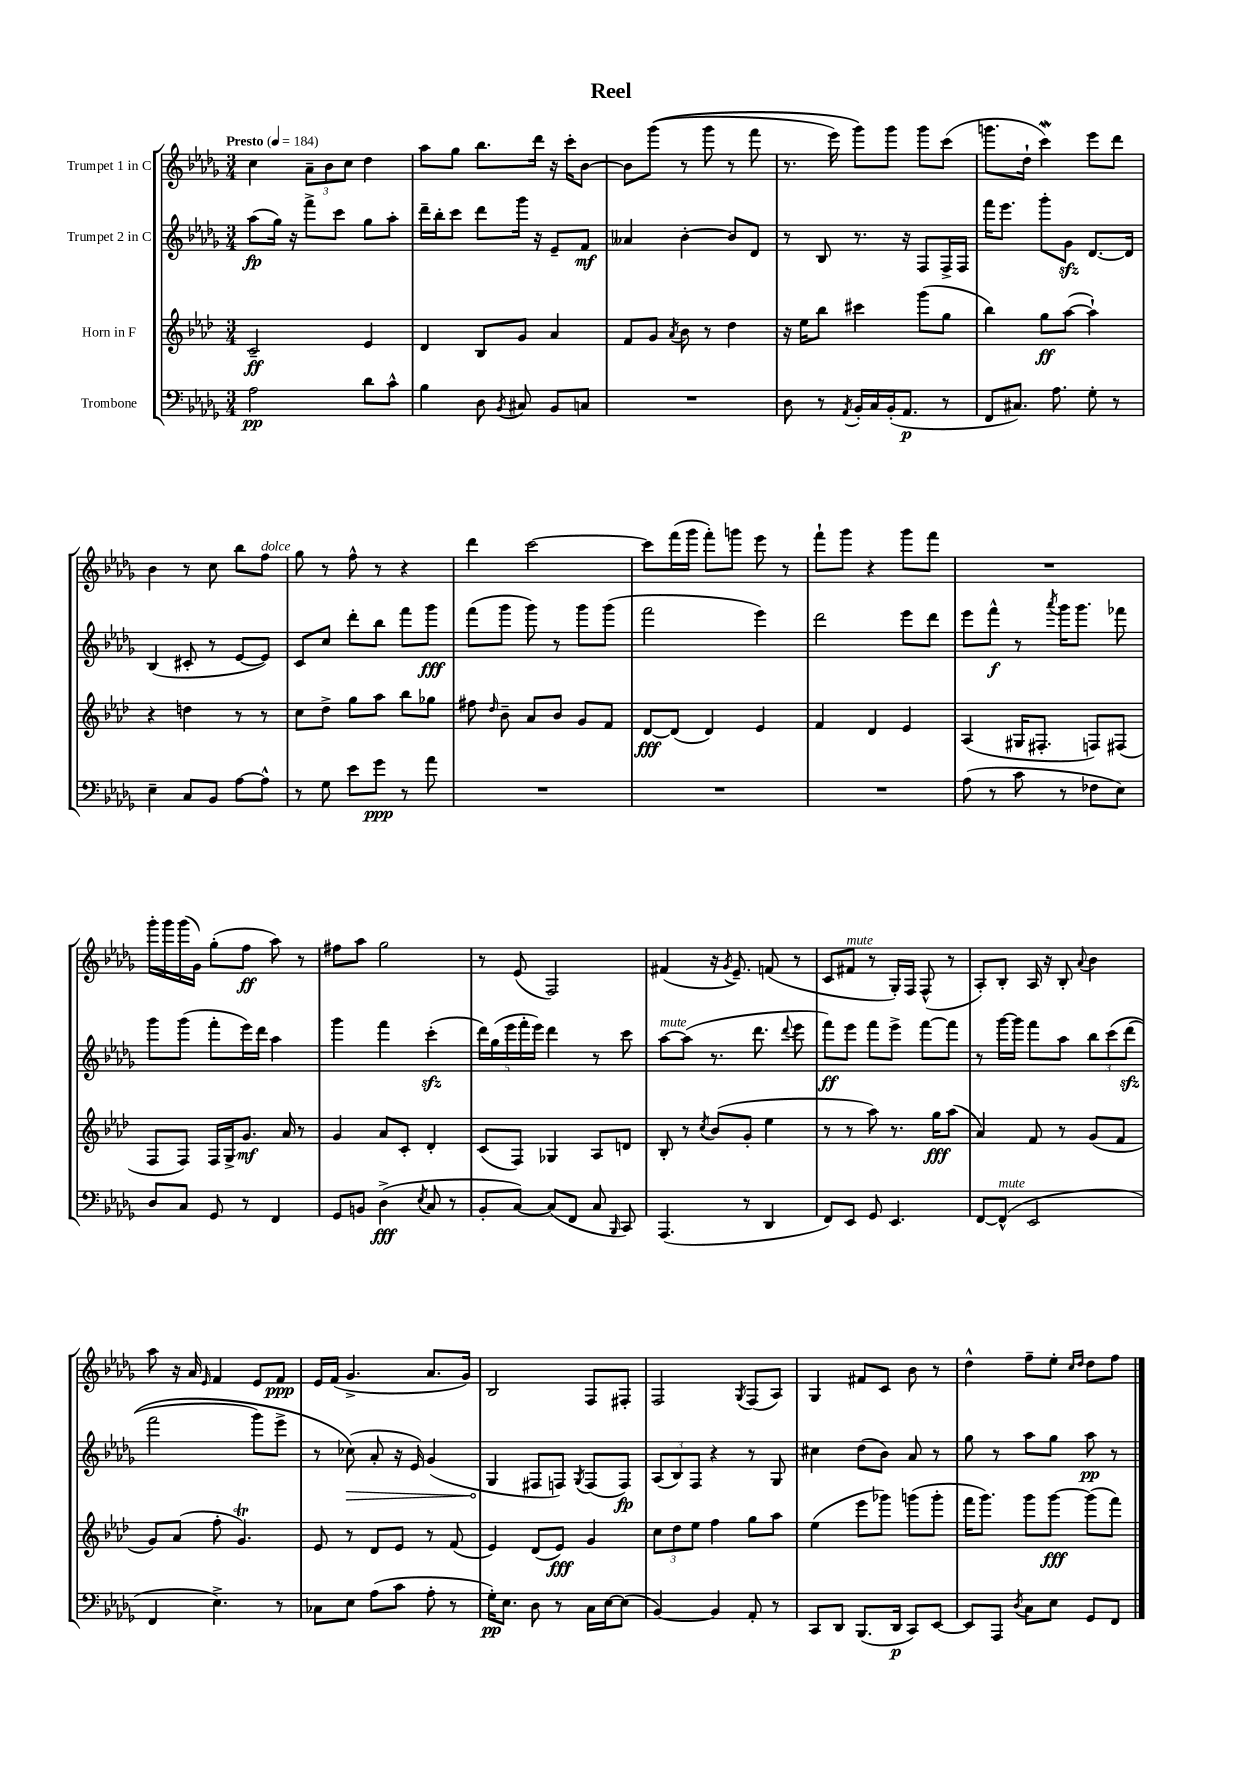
\header { title = "Reel" }
<<
\new StaffGroup <<
\new Staff = "s0" \with { instrumentName = "Trumpet 1 in C" } {
    \clef treble \key des \major \numericTimeSignature \time 3/4 \tempo "Presto" 4 = 184
    \autoBeamOff c''4 \tuplet 3/2 { aes'8[-- bes'8 c''8] } des''4 |
    aes''8[ ges''8] bes''8.[ des'''16] r16 c'''16[-. bes'8]~ |
    bes'8[ ges'''8](\( r8 ges'''8 r8 f'''8 |
    r8. ees'''16) ges'''8[\) ges'''8] ges'''8[ c'''8]( |
    g'''8.[ des''16]-! c'''4\mordent) ees'''8[ des'''8] |
    bes'4 r8 c''8 bes''8[ f''8]^\markup { \italic "dolce" } |
    ges''8 r8 f''8-^ r8 r4 |
    des'''4 c'''2~ |
    c'''8[ f'''16( ges'''16] f'''8[-.) g'''8] ees'''8 r8 |
    f'''8[-! ges'''8] r4 ges'''8[ f'''8] |
    R2. |
    ges'''16[-. ges'''16 ges'''16( ges'16]) ges''8[-.( f''8]\ff aes''8) r8 |
    fis''8[ aes''8] ges''2 |
    r8 ees'8( f2) |
    fis'4( r16 \acciaccatura { ges'8 } ees'8.--) f'8( r8 |
    c'8[ fis'8]^\markup { \italic "mute" } r8 ges16[-.) f16] f8-^( r8 |
    aes8[-.) bes8]-. aes16 r16 bes8-. \appoggiatura { aes'8 } bes'4 |
    aes''8 r16 aes'16 \grace { ees'16 } f'4 ees'8[ f'8]\ppp |
    ees'16[ f'16]( ges'4.-> aes'8.[ ges'16]) |
    bes2 f8[ fis8]-. |
    f2 \acciaccatura { ges8 } f8[( aes8]) |
    ges4 fis'8[ c'8] bes'8 r8 |
    des''4-^ f''8[-- ees''8]-. \grace { c''16[ des''16] } des''8[ f''8] \bar "|." |
}
\new Staff = "s1" \with { instrumentName = "Trumpet 2 in C" } {
    \clef treble \key des \major \numericTimeSignature \time 3/4
    \autoBeamOff aes''8[\fp( ges''16]) r16 f'''8[-> c'''8] ges''8[ aes''8]-. |
    des'''16[-- bes''16-. c'''8] des'''8[ ges'''16] r16 ees'8[-- f'8]\mf |
    aeses'4 bes'4~-. bes'8[ des'8] |
    r8 bes8 r8. r16 f8[ f16-> f16] |
    f'''16[ ees'''8.] ges'''8[-. ges'8]\sfz des'8.[~ des'16] |
    bes4( cis'8-. r8 ees'8[~ ees'8]) |
    c'8[ c''8] des'''8[-. bes''8] f'''8[ ges'''8]\fff |
    f'''8[( ges'''8] ges'''8) r8 ges'''8[ ges'''8]( |
    f'''2 ees'''4) |
    des'''2 ees'''8[ des'''8] |
    ees'''8[ f'''8]-^\f r8 \acciaccatura { aes'''8 } ges'''16[ ges'''8.] fes'''8 |
    ges'''8[ ges'''8]( f'''8[-. ees'''16) des'''16] aes''4 |
    ges'''4 f'''4 c'''4-.\sfz( |
    \tuplet 5/4 { des'''16[) ges''16( ees'''16 f'''16-. ees'''16]) } des'''4 r8 c'''8 |
    aes''8[~^\markup { \italic "mute" } aes''8]( r8. des'''8. \appoggiatura { des'''8 } ees'''8 |
    f'''8[\ff) ees'''8] f'''8[ ees'''8]-> f'''8[~ f'''8] |
    r8 ges'''16[~ ges'''16] f'''8[ aes''8] \tuplet 3/2 { bes''8[ c'''8\( des'''8]\sfz( } |
    f'''2 ges'''8[) ees'''8]-> |
    r8 \once \override Hairpin.circled-tip = ##t ces''8\>(\) aes'8-. r16 ees'16) ges'4( |
    ges4\! fis8[ f8]) \acciaccatura { ges8 } f8[( f8]\fp) |
    \tuplet 3/2 { aes8[( bes8) f8] } r4 r8 ges8 |
    cis''4 des''8[( bes'8]) aes'8 r8 |
    ges''8 r8 aes''8[ ges''8] aes''8\pp r8 \bar "|." |
}
\new Staff = "s2" \with { instrumentName = "Horn in F" } {
    \clef treble \key aes \major \numericTimeSignature \time 3/4
    \autoBeamOff c'2--\ff ees'4 |
    des'4 bes8[ g'8] aes'4 |
    f'8[ g'8] \acciaccatura { aes'8 } bes'8 r8 des''4 |
    r16 ees''16[ bes''8] cis'''4 g'''8[( g''8] |
    bes''4) g''8[\ff aes''8]~( aes''4-!) |
    r4 d''4 r8 r8 |
    c''8[ des''8]-> g''8[ aes''8] bes''8[ ges''8] |
    fis''8 \grace { des''16 } bes'8-- aes'8[ bes'8] g'8[ f'8] |
    des'8[~\fff des'8]( des'4) ees'4 |
    f'4 des'4 ees'4 |
    aes4( gis16[ fis8.]-. f8[) fis8]( |
    f8[ f8]) f16[ g16-> g'8.]\mf aes'16 r8 |
    g'4 aes'8[ c'8]-. des'4-. |
    c'8[( f8]) ges4 aes8[ d'8] |
    bes8-. r8 \acciaccatura { c''8 } bes'8[( g'8]-. ees''4 |
    r8 r8 aes''8) r8. g''16[\fff aes''8]( |
    aes'4) f'8 r8 g'8[( f'8] |
    g'8[) aes'8]( f''8-. g'4.\trill) |
    ees'8 r8 des'8[ ees'8] r8 f'8( |
    ees'4) des'8[( ees'8]\fff) g'4 |
    \tuplet 3/2 { c''8[ des''8 ees''8] } f''4 g''8[ aes''8] |
    ees''4( ees'''8[ ges'''8]) g'''8[( g'''8]-. |
    f'''16[ g'''8.]) g'''8[ g'''8]~\fff g'''8[( f'''8]) \bar "|." |
}
\new Staff = "s3" \with { instrumentName = "Trombone" } {
    \clef bass \key des \major \numericTimeSignature \time 3/4
    \autoBeamOff aes2\pp des'8[ c'8]-^ |
    bes4 des8 \acciaccatura { bes,8 } cis8 bes,8[ c8] |
    R2. |
    des8 r8 \acciaccatura { aes,8 } bes,16[-. c16 bes,16-.( aes,8.]\p r8 |
    f,8[ cis8.]) aes8. ges8-. r8 |
    ees4-- c8[ bes,8] aes8[~ aes8]-^ |
    r8 ges8 ees'8[ ges'8]\ppp r8 aes'8 |
    R2. |
    R2. |
    R2. |
    aes8( r8 c'8 r8 fes8[ ees8]) |
    des8[ c8] ges,8 r8 f,4 |
    ges,8[ b,8] des4->\fff( \acciaccatura { ees8 } c8 r8 |
    bes,8[-. c8]~) c8[( f,8] c8 \grace { bes,,16 } c,8) |
    aes,,4.( r8 des,4 |
    f,8[) ees,8] ges,8 ees,4. |
    f,8[~ f,8]-^^\markup { \italic "mute" }( ees,2 |
    f,4 ees4.->) r8 |
    ces8[ ees8] aes8[( c'8] aes8-. r8 |
    ges16[-.\pp) ees8.] des8 r8 c16[ ees16~ ees8]( |
    bes,4~) bes,4 aes,8-. r8 |
    c,8[ des,8] bes,,8.[( des,16]\p c,8[) ees,8]~ |
    ees,8[ aes,,8] \acciaccatura { des8 } c8[ ees8] ges,8[ f,8] \bar "|." |
}
>>
>>
\layout { \context { \Score \remove "Bar_number_engraver" } }
